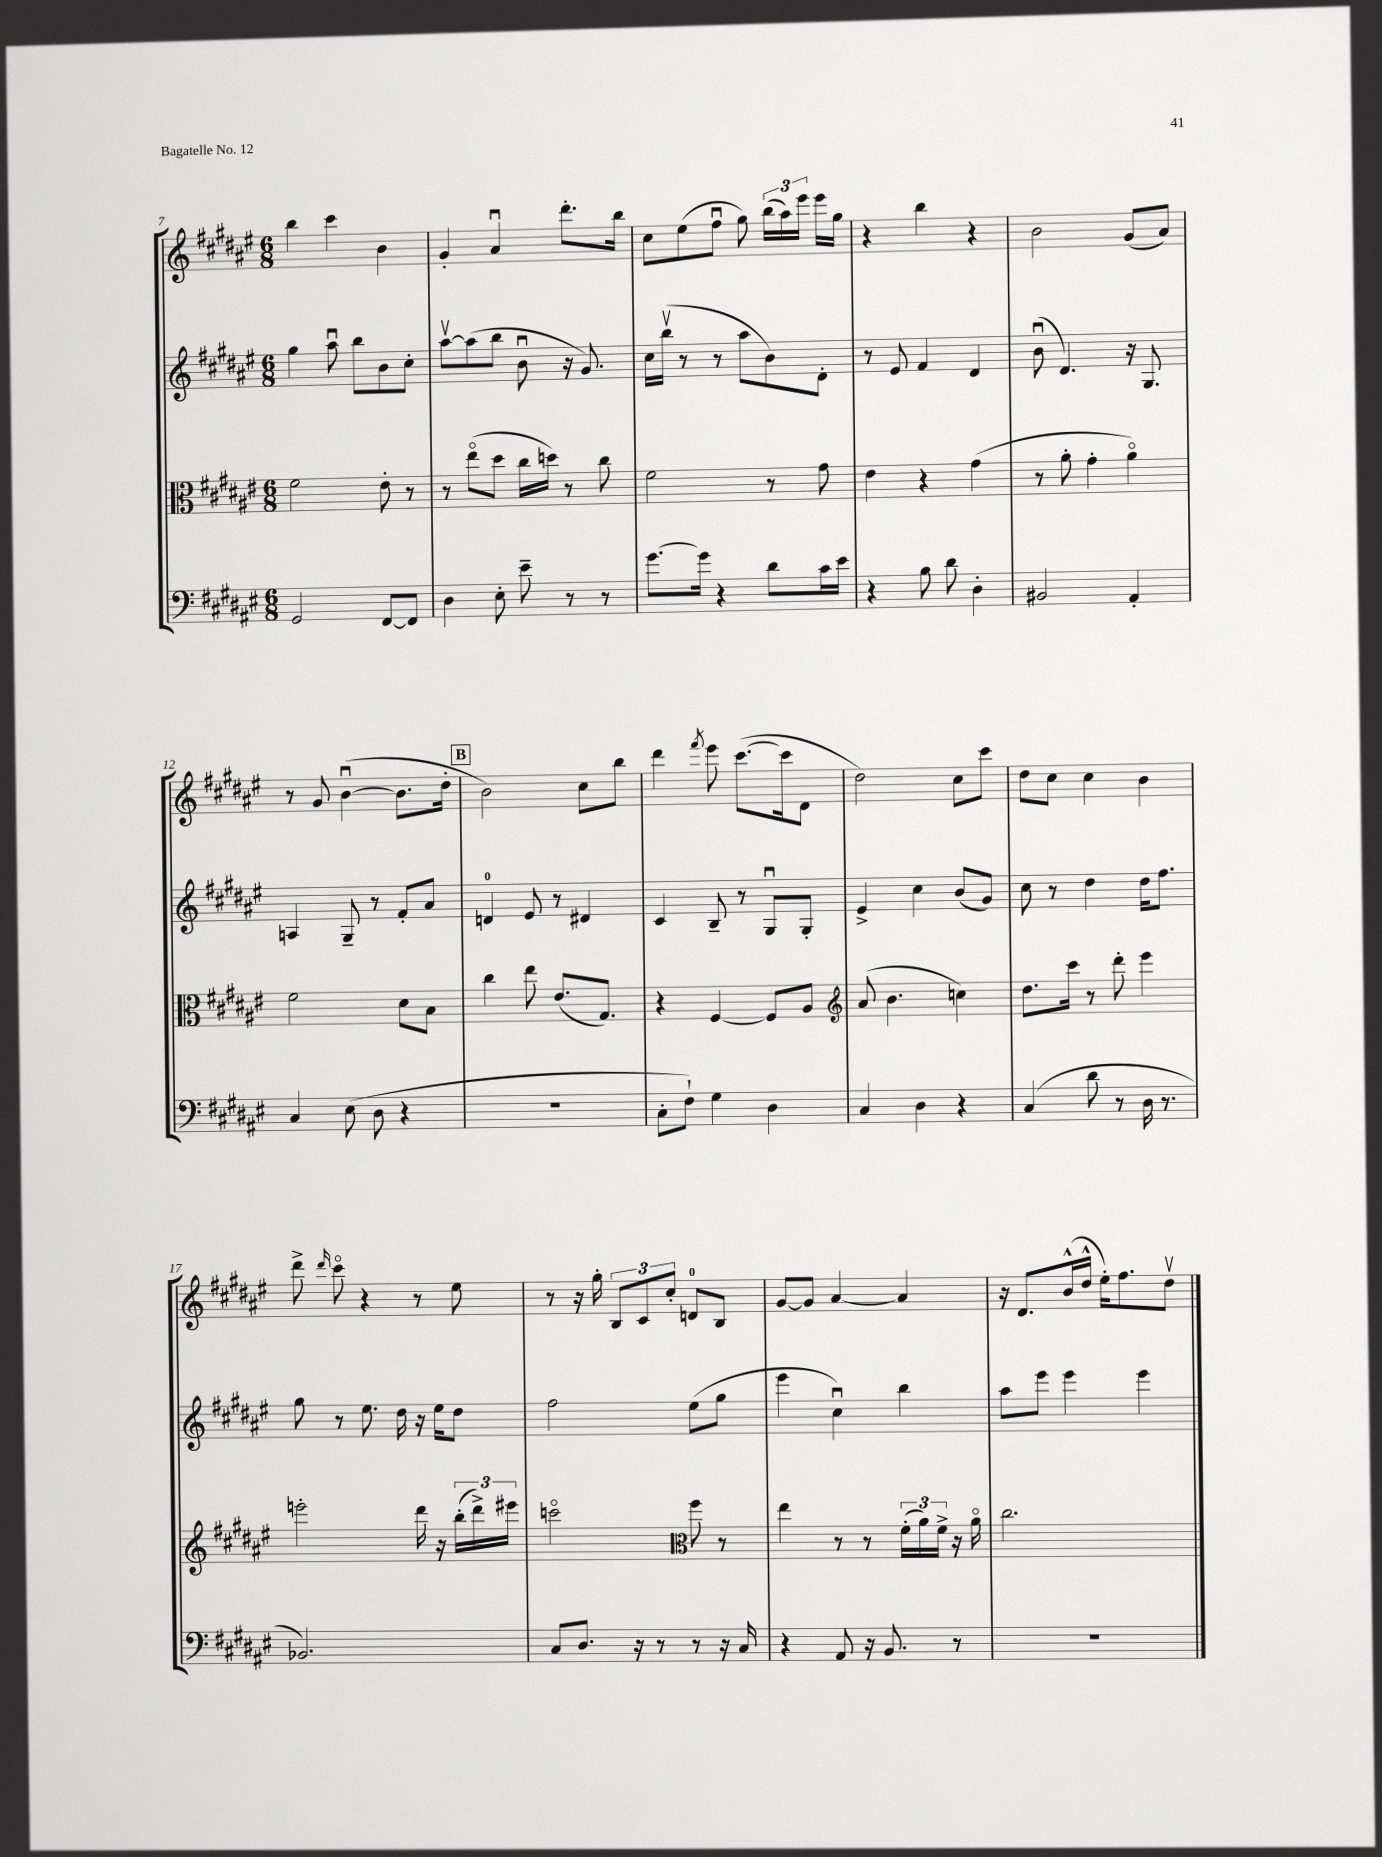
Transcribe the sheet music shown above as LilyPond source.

<<
\new StaffGroup <<
\new Staff = "s0" {
    \clef treble \key fis \major \numericTimeSignature \time 6/8
    \autoBeamOff b''4 cis'''4 b'4 |
    gis'4-. ais'4\downbow dis'''8.[-. b''16] |
    cis''8[ eis''8( fis''8]\downbow gis''8) \tuplet 3/2 { b''16[( ais''16) eis'''16] } eis'''16[ gis''16] |
    r4 b''4 r4 |
    b'2 gis'8[( ais'8]) |
    r8 gis'8 b'4~\downbow( b'8.[ dis''16]-. |
    \mark \markup { \box "B" } b'2) cis''8[ b''8] |
    dis'''4 \acciaccatura { fis'''8 } eis'''8 cis'''8.[~( cis'''16 dis'8] |
    dis''2) cis''8[ cis'''8] |
    dis''8[ cis''8] cis''4 b'4 |
    dis'''8-> \grace { dis'''16 } cis'''8\flageolet r4 r8 eis''8 |
    r8 r16 gis''16-. \tuplet 3/2 { b8[ cis'8 cis''8]-. } d'8[-0 b8] |
    gis'8[~ gis'8] ais'4~ ais'4 |
    r16 dis'8.[ b'16-^( dis''16]-^ eis''16[-.) fis''8. dis''8]\upbow \bar "|." |
}
\new Staff = "s1" {
    \clef treble \key fis \major \numericTimeSignature \time 6/8
    \autoBeamOff gis''4 ais''8\downbow b''8[ b'8 cis''8]-. |
    ais''8[~\upbow ais''8( b''8] b'8\downbow r16 gis'8.) |
    cis''16[ b''16]\upbow( r8 r8 ais''8[ b'8) dis'8]-. |
    r8 eis'8 fis'4 dis'4 |
    b'8\downbow( dis'4.) r16 gis8. |
    a4 gis8-- r8 fis'8[-. ais'8] |
    \mark \markup { \box "B" } d'4-0 eis'8 r8 dis'4 |
    cis'4 b8-- r8 gis8[\downbow gis8]-. |
    eis'4-> cis''4 b'8[( gis'8]) |
    cis''8 r8 dis''4 dis''16[ fis''8.] |
    gis''8 r8 eis''8. dis''16 r16 eis''16[ dis''8] |
    fis''2 eis''8[( gis''8] |
    eis'''4 cis''4\downbow) b''4 |
    ais''8[ eis'''8] eis'''4 eis'''4 \bar "|." |
}
\new Staff = "s2" {
    \clef alto \key fis \major \numericTimeSignature \time 6/8
    \autoBeamOff fis'2 eis'8-. r8 |
    r8 eis''8[\flageolet( dis''8] cis''16[ d''16]) r8 cis''8 |
    fis'2 r8 gis'8 |
    eis'4 r4 gis'4( |
    r8 ais'8-. gis'4-. ais'4\flageolet) |
    fis'2 dis'8[ b8] |
    \mark \markup { \box "B" } cis''4 eis''8 eis'8.[( gis8.]) |
    r4 fis4~ fis8[ ais8] |
    \clef treble ais'8( b'4. c''4) |
    dis''8.[ cis'''16] r8 dis'''8-. eis'''4 |
    e'''2-. dis'''16 r16 \tuplet 3/2 { b''16[-.( dis'''16->) eis'''16] } |
    c'''2\flageolet \clef alto fis''8 r8 |
    eis''4 r8 r8 \tuplet 3/2 { fis'16[-.( ais'16) fis'16]-> } r16 ais'16\flageolet |
    cis''2. \bar "|." |
}
\new Staff = "s3" {
    \clef bass \key fis \major \numericTimeSignature \time 6/8
    \autoBeamOff gis,2 fis,8[~ fis,8] |
    dis4 eis8-. eis'8-- r8 r8 |
    gis'8.[~ gis'16] r4 dis'8[ cis'16 eis'16] |
    r4 b8 dis'8 dis4-. |
    bis,2 ais,4-. |
    cis4 eis8( dis8 r4 |
    \mark \markup { \box "B" } R2. |
    cis8[-. fis8]-!) gis4 dis4 |
    cis4 dis4 r4 |
    cis4( dis'8 r8 dis16 r8. |
    bes,2.) |
    cis8[ dis8.] r16 r8 r8 r16 cis16 |
    r4 ais,8 r16 b,8. r8 |
    R2. \bar "|." |
}
>>
>>
\layout { \context { \Score currentBarNumber = #7 } }
